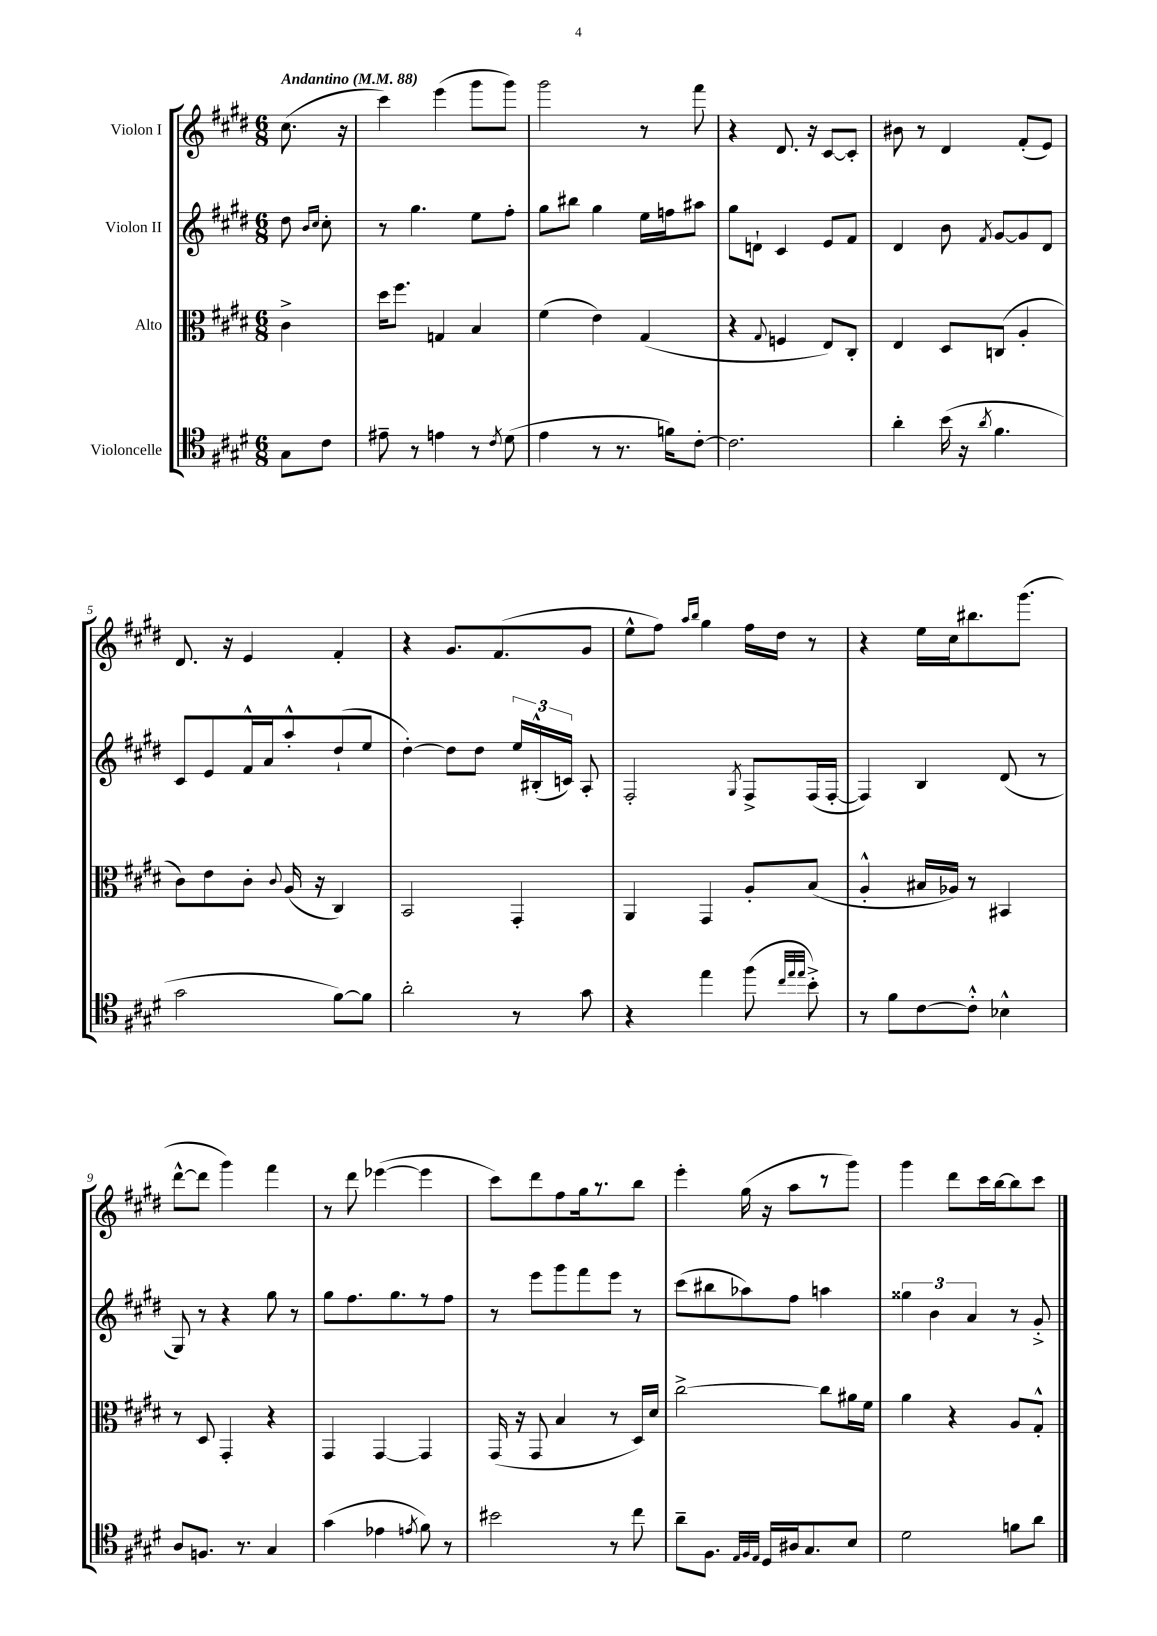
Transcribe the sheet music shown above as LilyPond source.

<<
\new StaffGroup <<
\new Staff = "s0" \with { instrumentName = "Violon I" } {
    \clef treble \key e \major \numericTimeSignature \time 6/8 \partial 4 \tempo "Andantino" 4 = 88
    \autoBeamOff cis''8.( r16 |
    cis'''4) e'''4( gis'''8[ gis'''8]) |
    gis'''2 r8 fis'''8 |
    r4 dis'8. r16 cis'8[~ cis'8]-. |
    bis'8 r8 dis'4 fis'8[-.( e'8]) |
    dis'8. r16 e'4 fis'4-. |
    r4 gis'8.[ fis'8.( gis'8] |
    e''8[-^ fis''8]) \grace { a''16[ b''16] } gis''4 fis''16[ dis''16] r8 |
    r4 e''16[ cis''16 bis''8. gis'''8.]( |
    dis'''8[~-^ dis'''8] gis'''4) fis'''4 |
    r8 dis'''8 ees'''4~( ees'''4 |
    cis'''8[) dis'''8 fis''8 gis''16 r8. b''8] |
    e'''4-. gis''16( r16 a''8[ r8 gis'''8]) |
    gis'''4 dis'''8[ cis'''16 b''16~ b''8 cis'''8] \bar "|." |
}
\new Staff = "s1" \with { instrumentName = "Violon II" } {
    \clef treble \key e \major \numericTimeSignature \time 6/8 \partial 4
    \autoBeamOff dis''8 \grace { b'16[ cis''16] } cis''8-. |
    r8 gis''4. e''8[ fis''8]-. |
    gis''8[ bis''8] gis''4 e''16[ f''16 ais''8] |
    gis''8[ d'8]-! cis'4 e'8[ fis'8] |
    dis'4 b'8 \acciaccatura { fis'8 } gis'8[~ gis'8 dis'8] |
    cis'8[ e'8 fis'16-^ a'16 a''8-.-^ dis''8-!( e''8] |
    dis''4~-.) dis''8[ dis''8] \tuplet 3/2 { e''16[ bis16-.-^( c'16]) } a8-. |
    fis2-. \acciaccatura { gis8 } fis8[-> fis16( fis16]~-. |
    fis4) b4 dis'8( r8 |
    gis8) r8 r4 gis''8 r8 |
    gis''8[ fis''8. gis''8. r8 fis''8] |
    r8 e'''8[ gis'''8 fis'''8 e'''8] r8 |
    cis'''8[( bis''8 aes''8) fis''8] a''4 |
    \tuplet 3/2 { gisis''4 b'4 a'4 } r8 gis'8-.-> \bar "|." |
}
\new Staff = "s2" \with { instrumentName = "Alto" } {
    \clef alto \key e \major \numericTimeSignature \time 6/8 \partial 4
    \autoBeamOff cis'4-> |
    dis''16[ fis''8.] g4 b4 |
    fis'4( e'4) gis4( |
    r4 \appoggiatura { gis8 } f4 e8[) cis8]-. |
    e4 dis8[ c8]( a4-. |
    cis'8[) e'8 cis'8]-. \appoggiatura { cis'8 } a16( r16 cis4) |
    b,2 gis,4-. |
    a,4 gis,4 a8[-. b8]( |
    a4-.-^ bis16[ aes16]) r8 bis,4 |
    r8 dis8 gis,4-. r4 |
    gis,4 gis,4~ gis,4 |
    gis,16( r16 gis,8 b4 r8 dis16[) dis'16] |
    cis''2~-> cis''8[ ais'16 fis'16] |
    a'4 r4 a8[ gis8]-.-^ \bar "|." |
}
\new Staff = "s3" \with { instrumentName = "Violoncelle" } {
    \clef tenor \key e \major \numericTimeSignature \time 6/8 \partial 4
    \autoBeamOff gis8[ cis'8] |
    eis'8-- r8 e'4 r8 \acciaccatura { cis'8 } dis'8( |
    e'4 r8 r8. f'16[) cis'8]~-. |
    cis'2. |
    a'4-. b'16( r16 \acciaccatura { a'8 } fis'4. |
    gis'2 fis'8[~) fis'8] |
    a'2-. r8 gis'8 |
    r4 e''4 fis''8( \grace { cis''32[ e''32 e''32] } b'8-.->) |
    r8 fis'8[ cis'8~ cis'8]-.-^ bes4-^ |
    a8[ f8.] r8. gis4 |
    gis'4( ees'4 \acciaccatura { e'8 } fis'8) r8 |
    bis'2 r8 cis''8 |
    a'8[-- fis8.] \grace { e32[ fis32 e32] } dis16[ ais16 gis8. b8] |
    dis'2 f'8[ a'8] \bar "|." |
}
>>
>>
